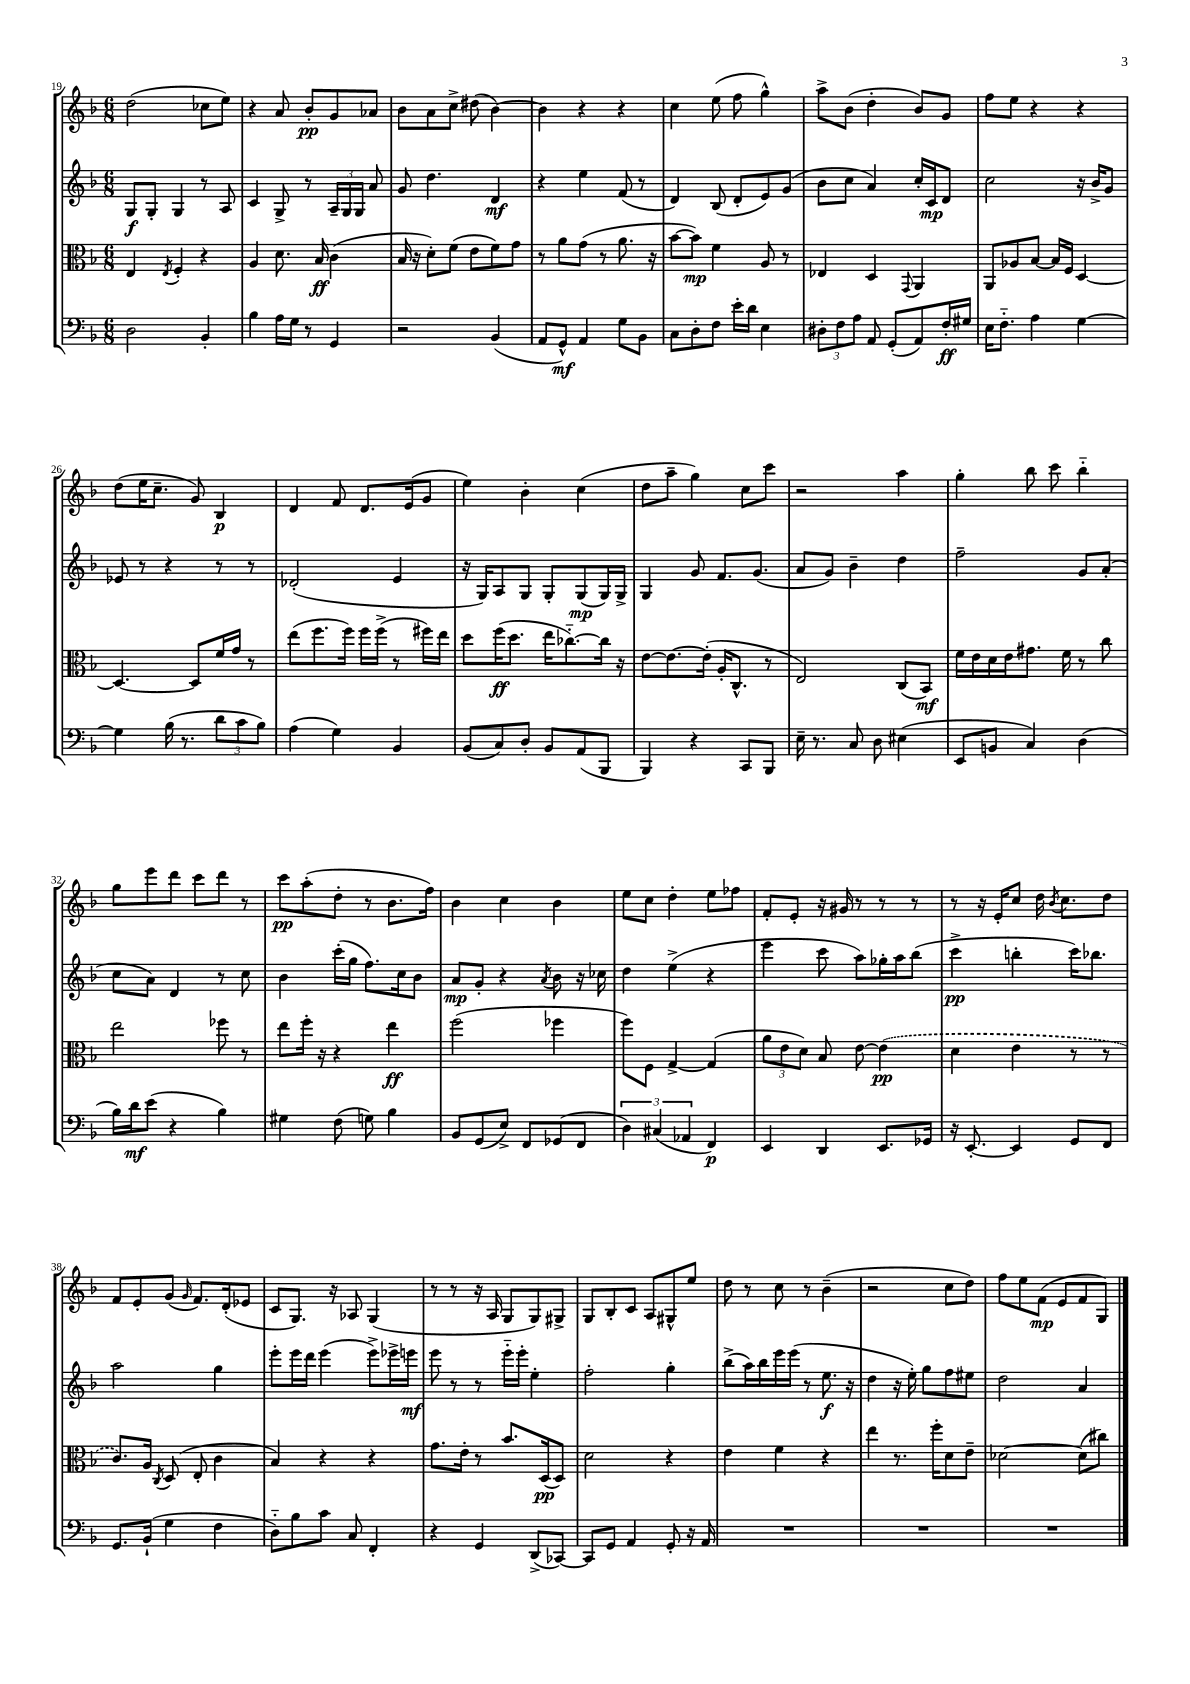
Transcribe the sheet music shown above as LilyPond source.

<<
\new StaffGroup <<
\new Staff = "s0" {
    \clef treble \key f \major \numericTimeSignature \time 6/8
    \autoBeamOff d''2( ces''8[ e''8]) |
    r4 a'8 bes'8[-.\pp g'8 aes'8] |
    bes'8[ a'8 c''8]-> dis''8( bes'4~) |
    bes'4 r4 r4 |
    c''4 e''8( f''8 g''4-^) |
    a''8[-> bes'8]( d''4-. bes'8[) g'8] |
    f''8[ e''8] r4 r4 |
    d''8[( e''16 c''8.]-- g'8) bes4\p |
    d'4 f'8 d'8.[ e'16( g'8] |
    e''4) bes'4-. c''4( |
    d''8[ a''8]-- g''4) c''8[ c'''8] |
    r2 a''4 |
    g''4-. bes''8 c'''8 bes''4-_ |
    g''8[ e'''8 d'''8] c'''8[ d'''8] r8 |
    c'''8[\pp a''8-.( d''8]-. r8 bes'8.[ f''16]) |
    bes'4 c''4 bes'4 |
    e''8[ c''8] d''4-. e''8[ fes''8] |
    f'8[-. e'8]-. r16 gis'16 r8 r8 r8 |
    r8 r16 e'16[-. c''8] d''16 \acciaccatura { bes'8 } c''8.[ d''8] |
    f'8[ e'8-. g'8]( \grace { g'16 } f'8.[) d'16-.( ees'8] |
    c'8[ g8.]) r16 aes8 g4( |
    r8 r8 r16 a16 g8[ g8) gis8]-> |
    g8[ bes8-. c'8] a8[ gis8-^ e''8] |
    d''8 r8 c''8 r8 bes'4--( |
    r2 c''8[ d''8]) |
    f''8[ e''8 f'8]\mp( e'8[ f'8 g8]) \bar "|." |
}
\new Staff = "s1" {
    \clef treble \key f \major \numericTimeSignature \time 6/8
    \autoBeamOff g8[\f g8]-. g4 r8 a8 |
    c'4 g8-> r8 \tuplet 3/2 { a16[-- g16 g16] } a'8 |
    g'8 d''4. d'4\mf |
    r4 e''4 f'8( r8 |
    d'4) bes8( d'8[-. e'8) g'8]( |
    bes'8[ c''8] a'4) c''16[-. c'16\mp d'8] |
    c''2 r16 bes'16[-> g'8] |
    ees'8 r8 r4 r8 r8 |
    des'2-.( e'4 |
    r16 g16[) a8 g8] g8[-. g8\mp( g16) g16]-> |
    g4 g'8 f'8.[ g'8.]( |
    a'8[ g'8]) bes'4-- d''4 |
    f''2-- g'8[ a'8]-.( |
    c''8[ a'8]) d'4 r8 c''8 |
    bes'4 c'''16[-.( g''16] f''8.[) c''16 bes'8] |
    a'8[\mp g'8]-. r4 \acciaccatura { a'8 } bes'8 r16 ces''16 |
    d''4 e''4->( r4 |
    e'''4 c'''8 a''8[) ges''16-. a''16 bes''8]( |
    c'''4->\pp b''4-. c'''16[) bes''8.] |
    a''2 g''4 |
    e'''8[-. e'''16 d'''16] e'''4( e'''8[->) ees'''16-> e'''16]\mf |
    e'''8 r8 r8 e'''16[-_ e'''16]-. e''4-. |
    f''2-. g''4-. |
    bes''8[->( a''16) bes''16 e'''16 e'''16]( r8 e''8.\f r16 |
    d''4 r16 e''16-.) g''8[ f''8 eis''8] |
    d''2 a'4 \bar "|." |
}
\new Staff = "s2" {
    \clef alto \key f \major \numericTimeSignature \time 6/8
    \autoBeamOff e4 \acciaccatura { e8 } f4-. r4 |
    a4 d'8. bes16\ff c'4( |
    bes16 r16 d'8[-.) f'8]( e'8[ f'8) g'8] |
    r8 a'8[ g'8]( r8 a'8. r16 |
    bes'8[~ bes'8]\mp) f'4 a8 r8 |
    ees4 d4 \appoggiatura { g,8 } a,4 |
    a,8[ aes8 bes8]~ bes16[ f16] d4~ |
    d4.~ d8[ f'16 g'16] r8 |
    e''8[( f''8. f''16]) f''16[ f''16]->( r8 fis''16[) e''16] |
    d''8[ f''16\ff( d''8.] e''16[ ces''8.~-_) ces''16] r16 |
    e'8[~ e'8.~ e'16]-.( a16[-. c8.]-^ r8 |
    e2) c8[( bes,8]\mf) |
    f'16[ e'16 d'16 e'16 gis'8.] f'16 r8 c''8 |
    e''2 fes''8 r8 |
    e''8[ f''16]-. r16 r4 e''4\ff |
    f''2( fes''4 |
    f''8[) f8] g4~-> g4( |
    \tuplet 3/2 { a'8[ e'8 d'8]) } bes8 e'8~ \once \slurDashed e'4\pp( |
    d'4 e'4 r8 r8 |
    c'8.[) a16] \acciaccatura { c8 } d8( e8-. c'4 |
    bes4) r4 r4 |
    g'8.[ e'16]-. r8 bes'8.[ d16\pp( d8]) |
    d'2 r4 |
    e'4 f'4 r4 |
    e''4 r8. f''16[-. d'8 e'8]-- |
    des'2~ des'8[( cis''8]) \bar "|." |
}
\new Staff = "s3" {
    \clef bass \key f \major \numericTimeSignature \time 6/8
    \autoBeamOff d2 bes,4-. |
    bes4 a16[ g16] r8 g,4 |
    r2 bes,4( |
    a,8[ g,8]-^\mf) a,4 g8[ bes,8] |
    c8[ d8-. f8] e'16[-. d'16] e4 |
    \tuplet 3/2 { dis8[-. f8 a8] } a,8 g,8[-.( a,8) f16-.\ff gis16] |
    e16[ f8.]-_ a4 g4~ |
    g4 bes16( r8. \tuplet 3/2 { d'8[ c'8 bes8]) } |
    a4( g4) bes,4 |
    bes,8[( c8) d8]-. bes,8[ a,8( bes,,8] |
    bes,,4) r4 c,8[ bes,,8] |
    e16-- r8. c8 d8 eis4( |
    e,8[ b,8] c4) d4( |
    bes16[) d'16\mf e'8]( r4 bes4) |
    gis4 f8( g8) bes4 |
    bes,8[ g,8( e8]->) f,8[ ges,8( f,8] |
    \tuplet 3/2 { d4) cis4( aes,4 } f,4\p) |
    e,4 d,4 e,8.[ ges,16] |
    r16 e,8.~-. e,4 g,8[ f,8] |
    g,8.[ bes,16]-!( g4 f4 |
    d8[-_) bes8 c'8] c8 f,4-. |
    r4 g,4 d,8[->( ces,8]~) |
    ces,8[ g,8] a,4 g,8-. r16 a,16 |
    R2. |
    R2. |
    R2. \bar "|." |
}
>>
>>
\layout { \context { \Score currentBarNumber = #19 } }
